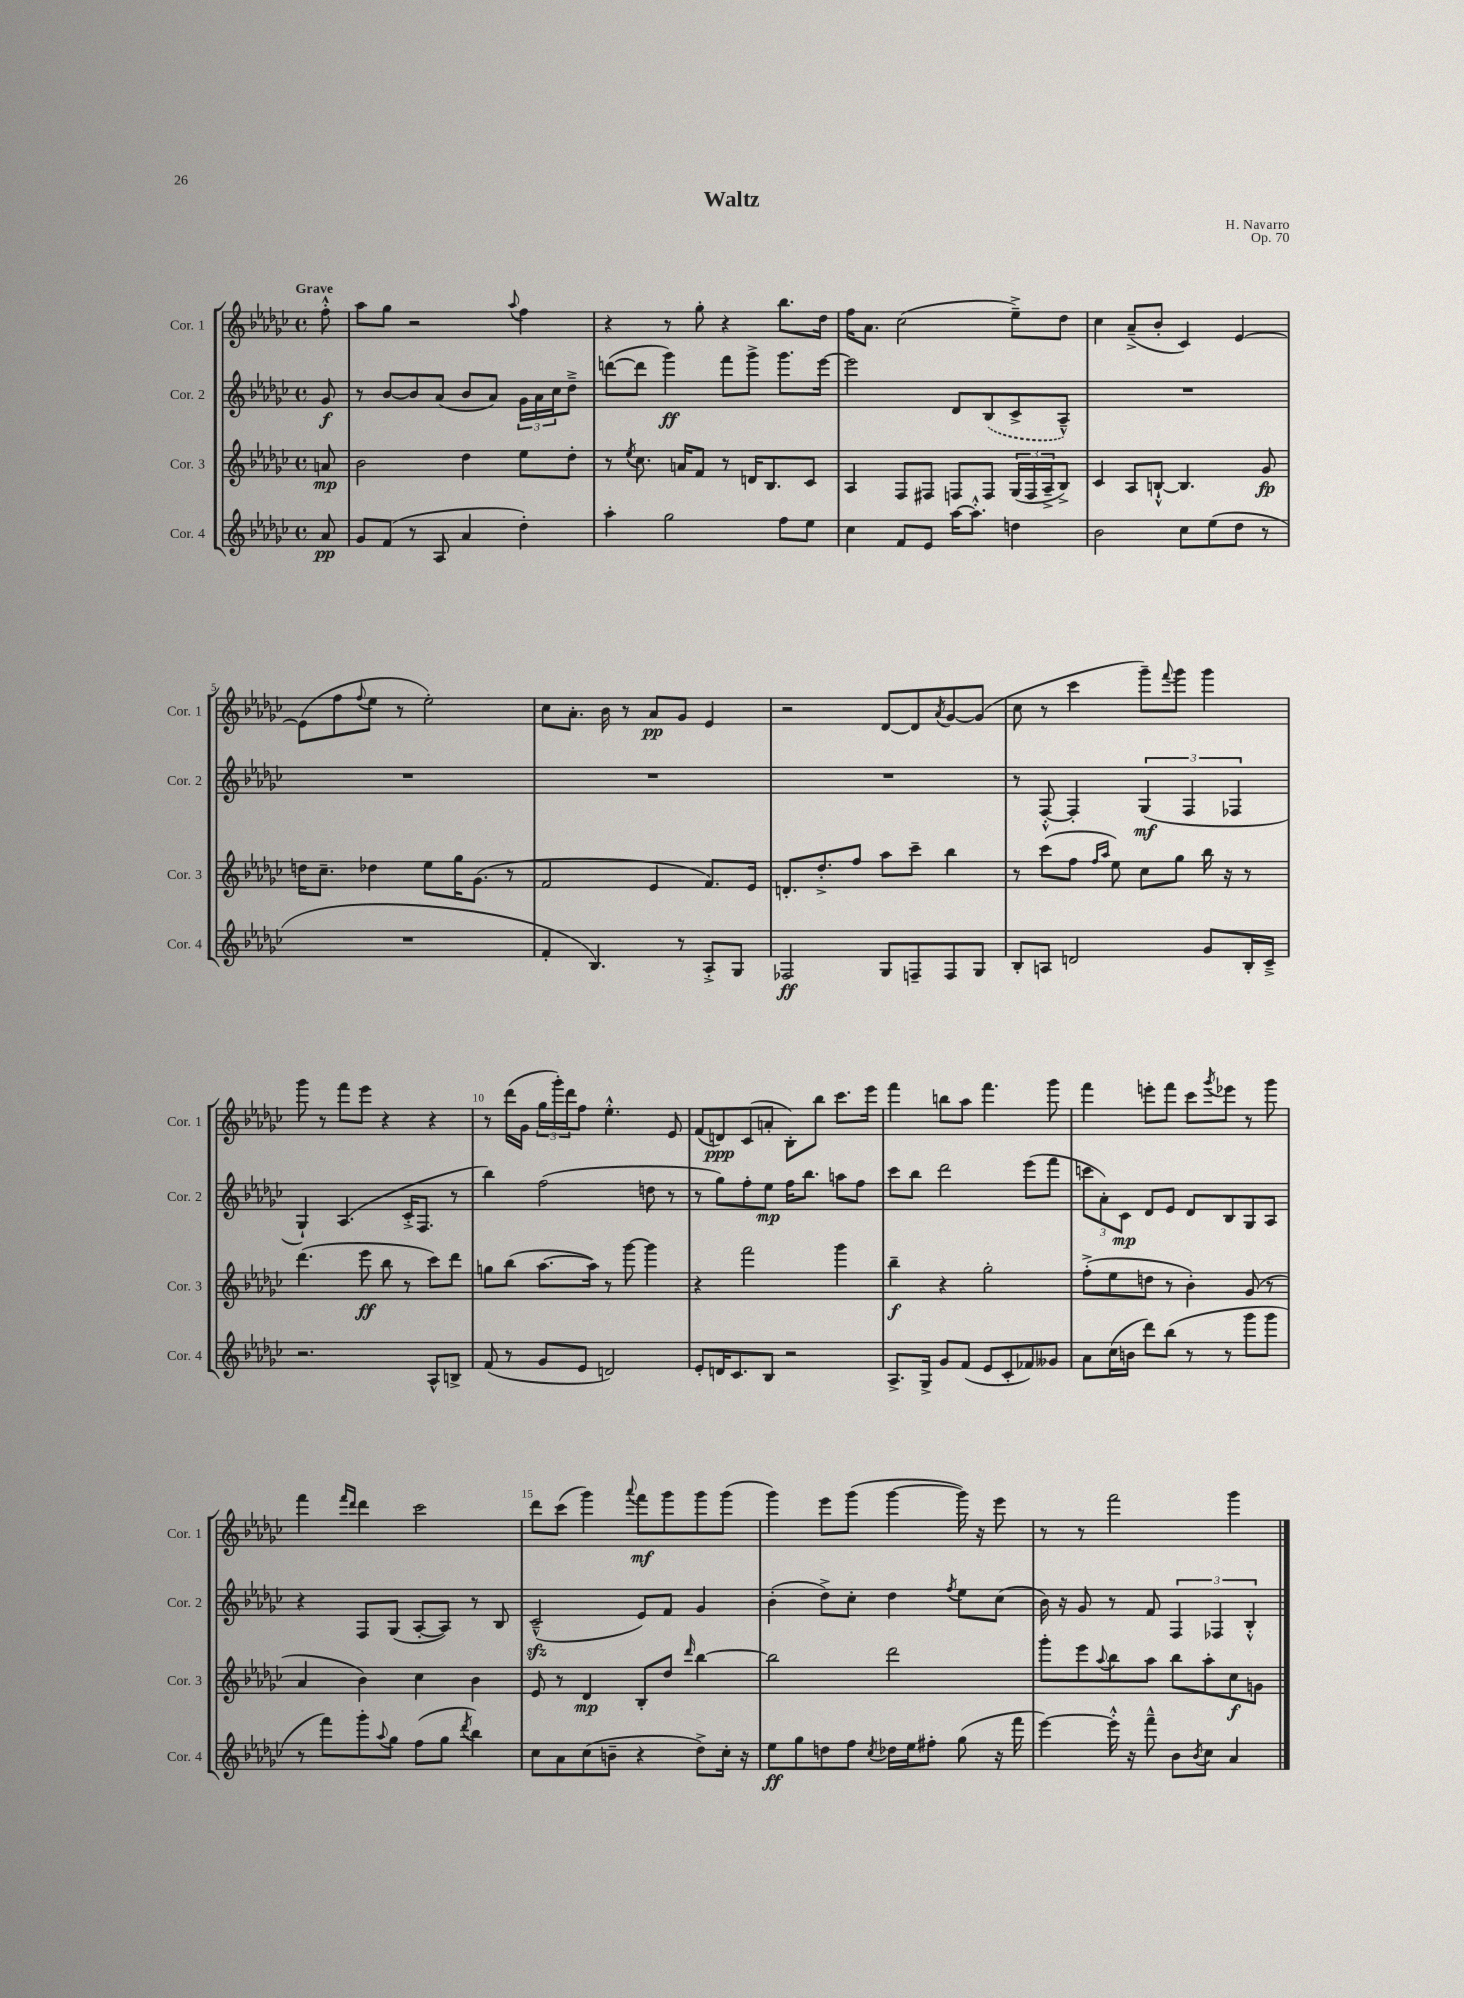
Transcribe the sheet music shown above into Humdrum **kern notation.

**kern	**dynam	**kern	**dynam	**kern	**dynam	**kern	**dynam
*part4	*part4	*part3	*part3	*part2	*part2	*part1	*part1
*staff4	*staff4	*staff3	*staff3	*staff2	*staff2	*staff1	*staff1
*I"Cor. 4	*	*I"Cor. 3	*	*I"Cor. 2	*	*I"Cor. 1	*
*I'Cor. 4	*	*I'Cor. 3	*	*I'Cor. 2	*	*I'Cor. 1	*
*clefG2	*	*clefG2	*	*clefG2	*	*clefG2	*
*k[b-e-a-d-g-c-]	*	*k[b-e-a-d-g-c-]	*	*k[b-e-a-d-g-c-]	*	*k[b-e-a-d-g-c-]	*
*M4/4	*	*M4/4	*	*M4/4	*	*M4/4	*
*met(c)	*	*met(c)	*	*met(c)	*	*met(c)	*
=	=	=	=	=	=	=	=
!	!	!	!	!	!	!LO:TX:a:B:t=Grave	!
8a-/	pp	8an/	mp	8g-/	f	8ff'^^\	.
=1	=1	=1	=1	=1	=1	=1	=1
8g-/L	.	2b-\	.	8r	.	8aa-\L	.
(8f/J	.	.	.	[8b-/L	.	8gg-\J	.
8r	.	.	.	8b-/]	.	2r	.
8A-/	.	.	.	(8a-/J	.	.	.
4a-/	.	4dd-\	.	8b-/L	.	.	.
.	.	.	.	8a-/J)	.	.	.
.	.	.	.	.	.	8qqaa-/	.
4dd-'\)	.	8ee-\L	.	24g-\LL	.	4ff\	.
.	.	.	.	24a-\	.	.	.
.	.	.	.	24cc-\J	.	.	.
.	.	8dd-'\J	.	8dd-~^\J	.	.	.
=2	=2	=2	=2	=2	=2	=2	=2
4aa-'\	.	8r	.	([8dddn\L	.	4r	.
.	.	8qee-/	.	.	.	.	.
.	.	8.cc-\	.	8ddd\J]	.	.	.
2gg-\	.	.	.	4ggg-\)	ff	8r	.
.	.	16an/KL	.	.	.	.	.
.	.	8f/J	.	.	.	8gg-'\	.
.	.	8r	.	8fff\L	.	4r	.
.	.	16dn/KL	.	8ggg-^\J	.	.	.
.	.	8.B-/	.	.	.	.	.
8ff\L	.	.	.	8.ggg-\L	.	8.bb-\L	.
8ee-\J	.	8c-/J	.	.	.	.	.
.	.	.	.	[16eee-\Jk	.	16dd-\Jk	.
=3	=3	=3	=3	=3	=3	=3	=3
4cc-\	.	4A-/	.	2eee-\]	.	16ff\KL	.
.	.	.	.	.	.	8.a-\J	.
8f/L	.	8F/L	.	.	.	(2cc-\	.
8e-/J	.	8F#X/J	.	.	.	.	.
[16aa-\KL	.	8Fn/L	.	8d-/L	.	.	.
8.aa-'^^\J]	.	.	.	.	.	.	.
.	.	8F/J	.	(8B-/	.	.	.
4ddn\	.	(24G-/LL	.	8c-^/	.	8ee-~^\L)	.
.	.	24F/	.	.	.	.	.
.	.	24A-~^/J	.	.	.	.	.
.	.	8B-^/J)	.	8A-~^^/J)	.	8dd-\J	.
=4	=4	=4	=4	=4	=4	=4	=4
2b-\	.	4c-/	.	1r	.	4cc-\	.
.	.	8A-/L	.	.	.	(8a-~^/L	.
.	.	[8Bn`^^/J	.	.	.	8b-'/J	.
8cc-\L	.	4.B/]	.	.	.	4c-/)	.
(8ee-\	.	.	.	.	.	.	.
8dd-\J	.	.	.	.	.	[4e-/	.
8r	.	8g-/	fp	.	.	.	.
!!LO:LB:g=z
=5	=5	=5	=5	=5	=5	=5	=5
1r	.	16ddn\KL	.	1r	.	(8e-\L]	.
.	.	8.cc-~\J	.	.	.	.	.
.	.	.	.	.	.	8ff\	.
.	.	.	.	.	.	8qqff/	.
.	.	4dd-X\	.	.	.	8ee-\J	.
.	.	.	.	.	.	8r	.
.	.	8ee-\L	.	.	.	2ee-'\)	.
.	.	16gg-\K	.	.	.	.	.
.	.	(8.g-\J	.	.	.	.	.
.	.	8r	.	.	.	.	.
=6	=6	=6	=6	=6	=6	=6	=6
4f'/	.	2f/	.	1r	.	8cc-\L	.
.	.	.	.	.	.	8.a-'\J	.
4.B-/)	.	.	.	.	.	.	.
.	.	.	.	.	.	16b-\	.
.	.	.	.	.	.	8r	.
.	.	4e-/	.	.	.	8a-/L	pp
8r	.	.	.	.	.	8g-/J	.
8A-'^/L	.	8.f/L)	.	.	.	4e-/	.
8G-/J	.	.	.	.	.	.	.
.	.	16e-/Jk	.	.	.	.	.
=7	=7	=7	=7	=7	=7	=7	=7
2F-X/	ff	8.dn'/L	.	1r	.	2r	.
.	.	8.dd-'^/	.	.	.	.	.
.	.	8ff/J	.	.	.	.	.
8G-/L	.	8aa-\L	.	.	.	[8d-/L	.
8Fn~/	.	8ccc-~\J	.	.	.	8d-/]	.
.	.	.	.	.	.	8qa-/	.
8F/	.	4bb-\	.	.	.	[8g-/	.
8G-/J	.	.	.	.	.	(8g-/J]	.
=8	=8	=8	=8	=8	=8	=8	=8
8B-'/L	.	8r	.	8r	.	8cc-\	.
8An/J	.	(8ccc-\L	.	[8F'^^/	.	8r	.
2dn/	.	8ff\J	.	4F'/]	.	4ccc-\	.
.	.	16qqff/LL	.	.	.	.	.
.	.	16qqaa-/JJ	.	.	.	.	.
.	.	8ee-\)	.	.	.	.	.
.	.	8cc-\L	.	(6G-/	mf	8ggg-~\L)	.
.	.	.	.	.	.	8qqfff/	.
.	.	8gg-\J	.	.	.	8ggg-\J	.
.	.	.	.	6F/	.	.	.
8g-/L	.	16bb-\	.	.	.	4ggg-\	.
.	.	16r	.	.	.	.	.
.	.	.	.	6F-X/	.	.	.
16B-'/L	.	8r	.	.	.	.	.
16c-~^/JJ	.	.	.	.	.	.	.
!!LO:LB:g=z
=9	=9	=9	=9	=9	=9	=9	=9
2.r	.	(4.ddd-\	.	4G-`/)	.	8ggg-\	.
.	.	.	.	.	.	8r	.
.	.	.	.	(4.A-/	.	8fff\L	.
.	.	8eee-\	ff	.	.	8eee-\J	.
.	.	8bb-\	.	.	.	4r	.
.	.	8r	.	16c-'^/KL	.	.	.
.	.	.	.	8.F/J	.	.	.
8A-^^/L	.	8ccc-\L)	.	.	.	4r	.
8Bn^/J	.	8ddd-\J	.	8r	.	.	.
=10	=10	=10	=10	=10	=10	=10	=10
(8f/	.	8ggn\L	.	4bb-\)	.	8r	.
8r	.	(8bb-\J	.	.	.	(16ddd-\LL	.
.	.	.	.	.	.	16g-\JJ	.
8g-/L	.	[8.aa-\L	.	(2ff\	.	24gg-\LL	.
.	.	.	.	.	.	24ggg-'\)	.
.	.	.	.	.	.	24ddd-\J	.
8e-/J	.	.	.	.	.	8ff\J	.
.	.	16aa-\Jk])	.	.	.	.	.
2dn/)	.	8r	.	.	.	4.ee-'^^\	.
.	.	[8ggg-\	.	.	.	.	.
.	.	4ggg-\]	.	8ddn\	.	.	.
.	.	.	.	8r	.	8e-/	.
=11	=11	=11	=11	=11	=11	=11	=11
8e-'/L	.	4r	.	8r	.	(8f/L	.
16dn/K	.	.	.	8gg-\L)	.	8dn/)	ppp
8.c-/	.	.	.	.	.	.	.
.	.	2fff\	.	8ff'\	.	(8c-/	.
8B-/J	.	.	.	8ee-\J	mp	8an'/J	.
2r	.	.	.	16ff\KL	.	8B-'\L)	.
.	.	.	.	8.bb-\J	.	.	.
.	.	.	.	.	.	8bb-\J	.
.	.	4ggg-\	.	8aan\L	.	8.ccc-\L	.
.	.	.	.	8ff\J	.	.	.
.	.	.	.	.	.	16eee-\Jk	.
=12	=12	=12	=12	=12	=12	=12	=12
8.A-^/L	.	4bb-~\	f	8ccc-\L	.	4fff\	.
.	.	.	.	8bb-\J	.	.	.
16G-^/Jk	.	.	.	.	.	.	.
8g-/L	.	4r	.	2ddd-\	.	8bbn\L	.
(8f/J	.	.	.	.	.	8aa-\J	.
8e-/L	.	2gg-'\	.	.	.	4.fff\	.
8c-'/	.	.	.	.	.	.	.
8f-X/)	.	.	.	(8eee-\L	.	.	.
8g--X/J	.	.	.	8fff\J	.	8ggg-\	.
=13	=13	=13	=13	=13	=13	=13	=13
8a-\L	.	(8ff'^\L	.	12cccn\L	.	4fff\	.
.	.	.	.	12a-'\)	.	.	.
(16cc-\L	.	8ee-\	.	.	.	.	.
.	.	.	.	12c-\J	mp	.	.
16bn\JJ	.	.	.	.	.	.	.
8ddd-\L)	.	8ddn\J	.	8d-/L	.	8eeen'\L	.
(8bb-\J	.	8r	.	8e-/J	.	8fff\J	.
8r	.	4b-'\)	.	8d-/L	.	8ccc-\L	.
.	.	.	.	.	.	8qggg-/	.
8r	.	.	.	8B-/	.	8eee-X\J	.
8ggg-\L	.	(8g-/	.	8G-/	.	8r	.
8ggg-\J	.	8r	.	8A-/J	.	8ggg-\	.
!!LO:LB:g=z
=14	=14	=14	=14	=14	=14	=14	=14
8r	.	4a-/	.	4r	.	4fff\	.
8fff\L)	.	.	.	.	.	.	.
.	.	.	.	.	.	16qqfff/LL	.
.	.	.	.	.	.	16qqddd-/JJ	.
8ggg-'\	.	4b-\)	.	8F/L	.	4ddd-\	.
8qqaa-/	.	.	.	.	.	.	.
8gg-\J	.	.	.	(8G-/J	.	.	.
(8ff\L	.	4cc-\	.	[8A-'/L	.	2ccc-\	.
8gg-\J	.	.	.	8A-/J])	.	.	.
8qddd-/	.	.	.	.	.	.	.
4bb-\)	.	4b-\	.	8r	.	.	.
.	.	.	.	8B-/	.	.	.
=15	=15	=15	=15	=15	=15	=15	=15
8cc-\L	.	8e-/	.	(2c-zz~^^/	.	8ddd-\L	.
8a-\	.	8r	.	.	.	(8ccc-\J	.
(8cc-\	.	4d-/	mp	.	.	4ggg-\)	.
8bn~\J	.	.	.	.	.	.	.
.	.	.	.	.	.	8qqaaa-/	.
4r	.	8B-'/L	.	8e-/L)	.	8fff\L	mf
.	.	8dd-/J	.	8f/J	.	8ggg-\	.
.	.	16qqddd-/	.	.	.	.	.
8dd-^\L)	.	[4bb-\	.	4g-/	.	8ggg-\	.
16cc-'\Jk	.	.	.	.	.	(8ggg-\J	.
16r	.	.	.	.	.	.	.
=16	=16	=16	=16	=16	=16	=16	=16
8ee-\L	ff	2bb-\]	.	(4b-'\	.	4ggg-\)	.
8gg-\	.	.	.	.	.	.	.
8ddn\	.	.	.	8dd-^\L)	.	8eee-\L	.
8ff\J	.	.	.	8cc-'\J	.	(8ggg-\J	.
8qcc-/	.	.	.	.	.	.	.
16dd-X\LL	.	2ddd-\	.	4dd-\	.	[4ggg-\	.
16ee-\J	.	.	.	.	.	.	.
8ff#X'\J	.	.	.	.	.	.	.
.	.	.	.	8qff/	.	.	.
(8gg-\	.	.	.	8ee-\L	.	16ggg-\])	.
.	.	.	.	.	.	16r	.
16r	.	.	.	(8cc-\J	.	8eee-\	.
16fff\	.	.	.	.	.	.	.
=17	=17	=17	=17	=17	=17	=17	=17
[4eee-\)	.	8ggg-'\L	.	16b-\)	.	8r	.
.	.	.	.	16r	.	.	.
.	.	8eee-\	.	8g-/	.	8r	.
.	.	8qqaa-/	.	.	.	.	.
16eee-'^^\]	.	8bb-\	.	8r	.	2fff\	.
16r	.	.	.	.	.	.	.
8fff~^^\	.	8aa-\J	.	8f/	.	.	.
8b-\L	.	8bb-\L	.	6F/	.	.	.
8qb-/	.	.	.	.	.	.	.
8cc-\J	.	8aa-'\	.	.	.	.	.
.	.	.	.	6F-X/	.	.	.
4a-/	.	8cc-\	f	.	.	4ggg-\	.
.	.	.	.	6B-'^^/	.	.	.
.	.	8gn\J	.	.	.	.	.
==	==	==	==	==	==	==	==
*-	*-	*-	*-	*-	*-	*-	*-
